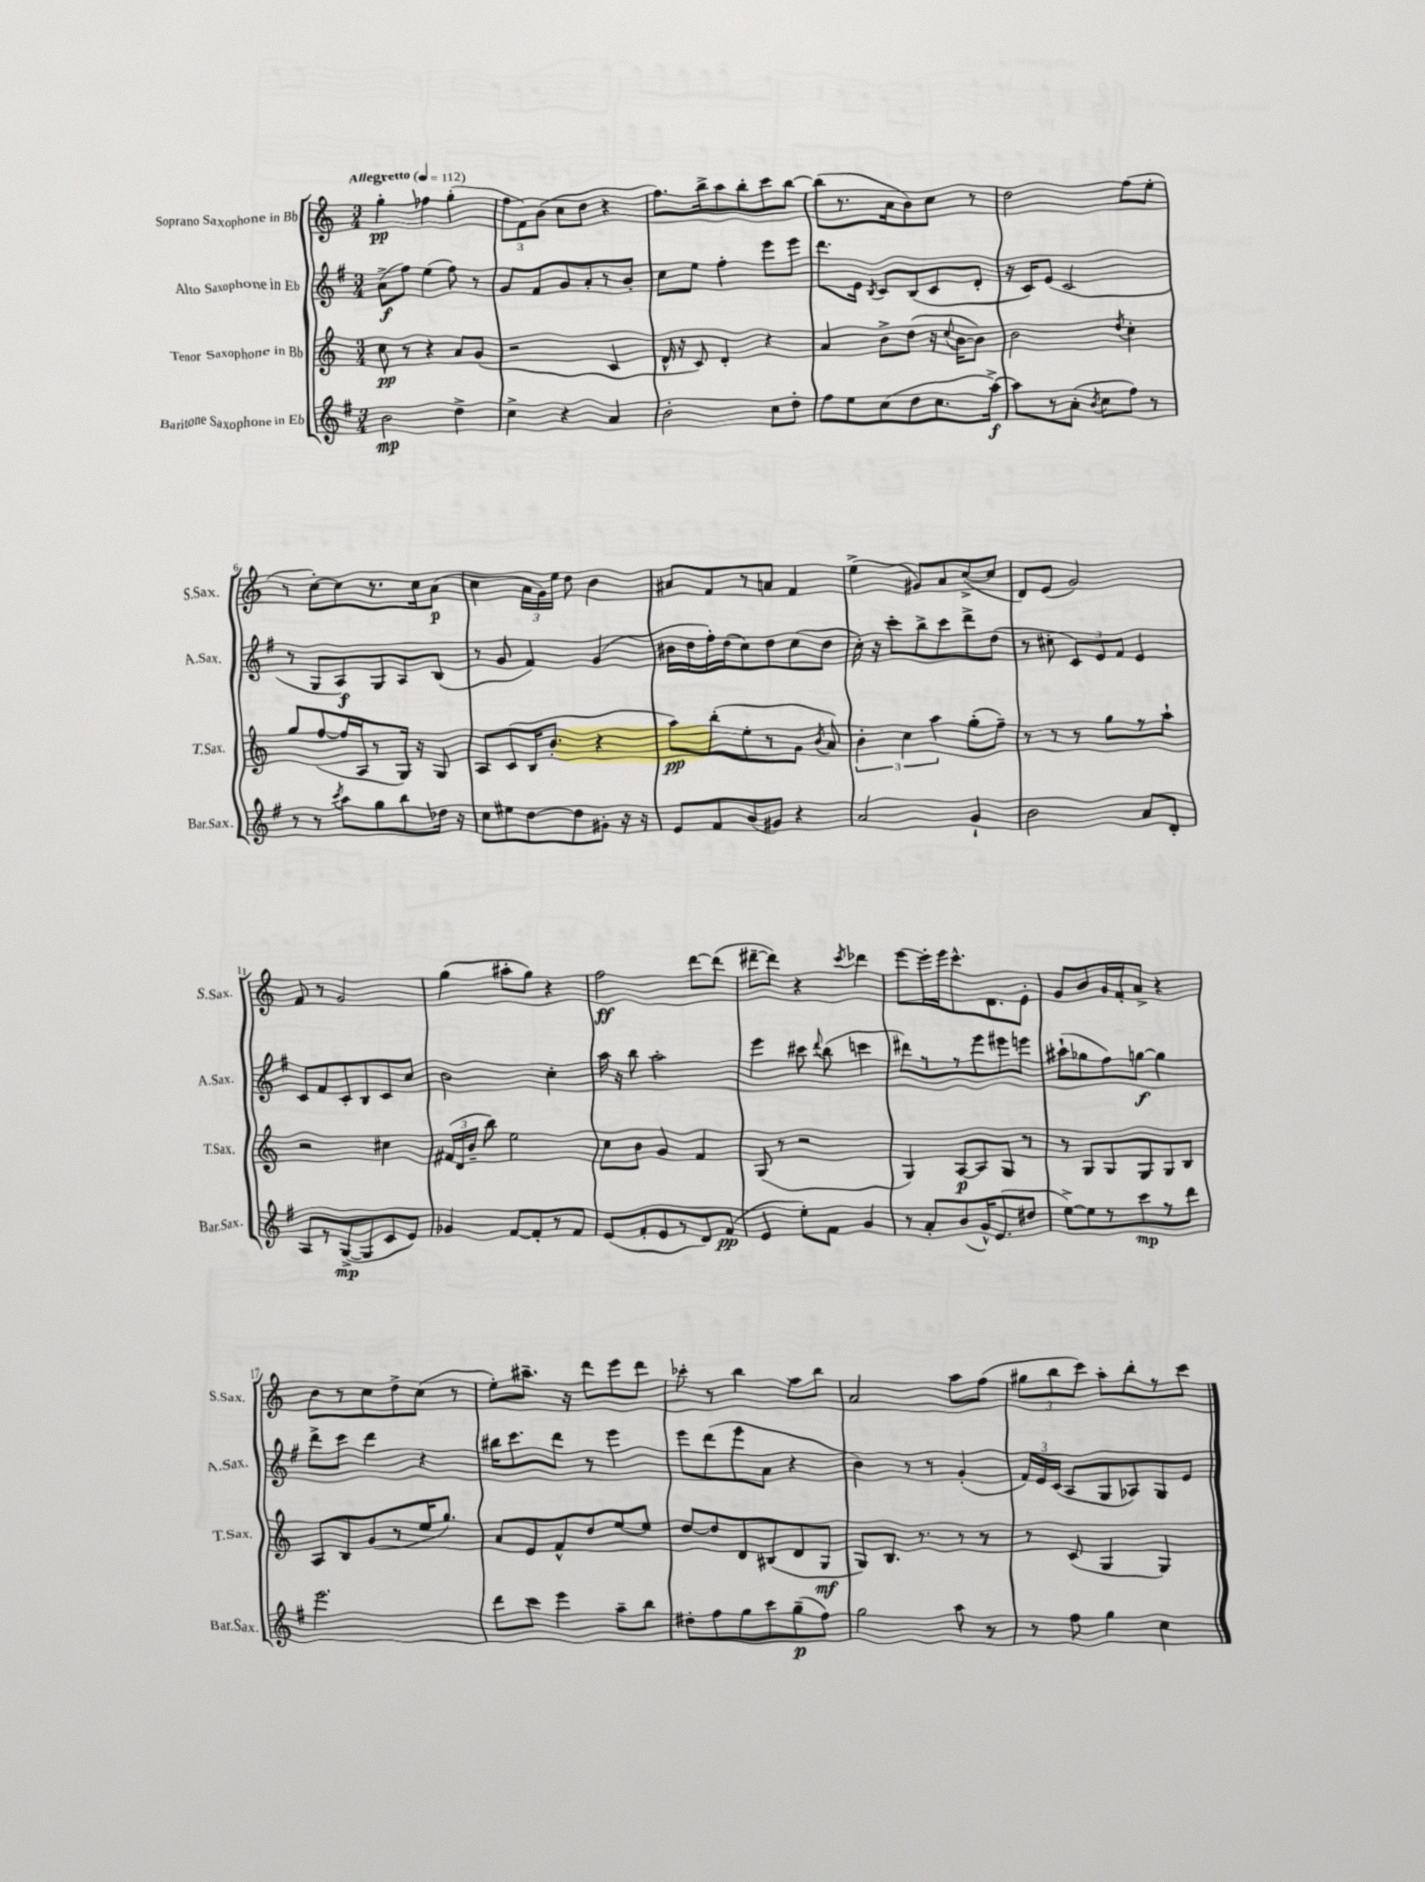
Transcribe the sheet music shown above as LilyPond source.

<<
\new StaffGroup <<
\new Staff = "s0" \with { instrumentName = "Soprano Saxophone in Bb" shortInstrumentName = "S.Sax." } {
    \clef treble \key c \major \numericTimeSignature \time 3/4 \tempo "Allegretto" 4 = 112
    \autoBeamOff g''4-.\pp fes''4 g''4-.( |
    \tuplet 3/2 { f''8[ f'8) b'8]( } c''8[ d''8] r4 |
    f''8.[) b''16-> a''8 b''8-. c'''8 b''8]~ |
    b''8[( r8. a'16 b'8) c''8] r8 |
    d''2 f''8[( e''8]-. |
    r8 c''8[~-.) c''8 r8. c''16 a'8]\p( |
    c''4 \tuplet 3/2 { a'16[ g'16) e''16] } d''8 b'4 |
    ais'8[ f'8 r8 a'8] f'4 |
    e''4->( gis'8[) a'8 c''8~->( c''8] |
    d'8[) e'8]( g'2) |
    f'8 r8 g'2 |
    g''4( ais''8[-. g''8]) r4 |
    f''2\ff d'''8[~ d'''8]( |
    dis'''8[~-- dis'''8]) r4 \acciaccatura { c'''8 } des'''4 |
    e'''8[~ e'''16-. e'''16 c'''8.-^ d'8. e'8]-. |
    g'8[ b'8 g'16 f'16-. a'8]-> r4 |
    b'8[ r8 c''8 d''8-> c''8]( r8 |
    e''8[-.) ais''8.]-- r16 d'''8[ e'''8 d'''8] |
    ces'''8-. r8 b''4 a''8[ b''8] |
    a'2 a''8[ f''8]( |
    \tuplet 3/2 { gis''8[ b''8 c'''8]) } a''8[-. b''8-. r8 c'''8] \bar "|." |
}
\new Staff = "s1" \with { instrumentName = "Alto Saxophone in Eb" shortInstrumentName = "A.Sax." } {
    \clef treble \key g \major \numericTimeSignature \time 3/4
    \autoBeamOff a'8[->\f( fis''8]) e''4( fis''8) r8 |
    g'8[ fis'8 g'8 a'8-. r8 b'8]-. |
    c''8[ e''8] fis''4-. e'''8[ e'''8] |
    d'''8.[ e'16] \acciaccatura { b8 } c'8[ b8( c'8 d'8]-. |
    r16 c'16[) e'8]( c'2 |
    r8 g8[ a8\f) g8 a8 b8]( |
    r8 g'8 fis'4) g'4( |
    bis'16[ d''16 fis''16-.) d''16( c''8) d''8 c''8( d''8] |
    c''16-.) r16 c'''8[-. b''8-> c'''8 d'''8-> d''8]( |
    r8 cis''8-. \tuplet 3/2 { c'8[) e'8 fis'8] } e'4 |
    c'8[ fis'8 c'8-. b8 c'8 c''8] |
    b'2 c''4-. |
    a''16 r16 b''8 a''2-. |
    e'''4 cis'''8 \appoggiatura { d'''8 } b''8( c'''4 |
    dis'''8[) r8 r8 e'''8 eis'''8 e'''8] |
    ais''8[-!( ges''8 fis''8) g''8]~\f g''4 |
    d'''8[-> c'''8] d'''4 r4 |
    bis''16[ c'''8. d'''8] r8 e'''4 |
    e'''8[ d'''8( e'''8 a'8] r4 |
    b'4) r8 r8 g'4-.( |
    \tuplet 3/2 { fis'16[) e'16 c'16]( } a8[ g8 aes8) g8 e'8] \bar "|." |
}
\new Staff = "s2" \with { instrumentName = "Tenor Saxophone in Bb" shortInstrumentName = "T.Sax." } {
    \clef treble \key c \major \numericTimeSignature \time 3/4
    \autoBeamOff c''8\pp r8 r4 a'8[ g'8]( |
    r2 c'4 |
    d'16-^ r16 c'8) d'4-. r4 |
    a'4 b'8[-> d''8]( r16 \appoggiatura { c''8 } b'16[~ b'8]) |
    b'2 \acciaccatura { d''8 } c''4-. |
    g''8[ f''8~( f''16 a16 r8 g16]) r16 g8 |
    a8[ c'8( b16 b'8.]-. r4 |
    a''8[\pp) b''8-.( e''8-. r8 g'8] \acciaccatura { b'8 } a'8) |
    \tuplet 3/2 { b'4-. c''4 a''4 } g''8[-.( f''8]--) |
    r8 r8 r8 g''8[ r8 a''8]-! |
    r2 cis''4 |
    \tuplet 3/2 { fis'16[( d'16 b'16]-- } b''8) e''2 |
    c''8[ b'8] g'4 f'4 |
    g8( r8 r2 |
    g4) a8[~\p a8 g8] r8 |
    r8 g8[ g8 g8 g8 b8] |
    a8[ b8 g'8( r8 e''16 g''8.]) |
    a'8[ e'8 f'8-^ d''8 e''8~ e''8] |
    d''8[~ d''8 d'8 bis8( d'8 g8]\mf |
    g8[) b8.] r8. r8 r8 |
    r8 c'8( g4 g4) \bar "|." |
}
\new Staff = "s3" \with { instrumentName = "Baritone Saxophone in Eb" shortInstrumentName = "Bar.Sax." } {
    \clef treble \key g \major \numericTimeSignature \time 3/4
    \autoBeamOff b'2\mp d''4-> |
    c''4-> r4 a'4 |
    b'2-. c''8[ d''8]-. |
    fis''8[ e''8 c''8( d''8 c''8. a''16]~->\f) |
    a''8[ r8 a'8]-.( \acciaccatura { b'8 } c''8[ fis''8]) r8 |
    r8 r8 \acciaccatura { c'''8 } a''8[ g''8 b''8 des''16] r16 |
    c''8[ eis''8 d''8~ d''8 gis'8]-. r16 r16 |
    e'8[ fis'8 b'8( gis'8]) r4 |
    a'2 g'4-! |
    b'2 a'8[ d'8]-. |
    a8[ r8 g8~->\mp( g8 c'8 e'8]) |
    ges'4 fis'8[~ fis'8-. r8 fis'8] |
    e'8[( fis'8-. e'8 r8 d'8) fis'8]\pp( |
    e'4 e''8[-.) fis'8] g'4 |
    r8 a'8[-. b'8( g'16-^) e'8.( dis''8] |
    e''8[~->) e''8 r8 c'''8\mp r8 d'''8] |
    e'''2. |
    d'''8[ c'''8] e'''4 a''8[-- b''8] |
    dis''8[-. fis''8 g''8 c'''8 g''8--\p( fis''8]) |
    g''2 a''8 r8 |
    r8 fis''8 g''4 c''4 \bar "|." |
}
>>
>>
